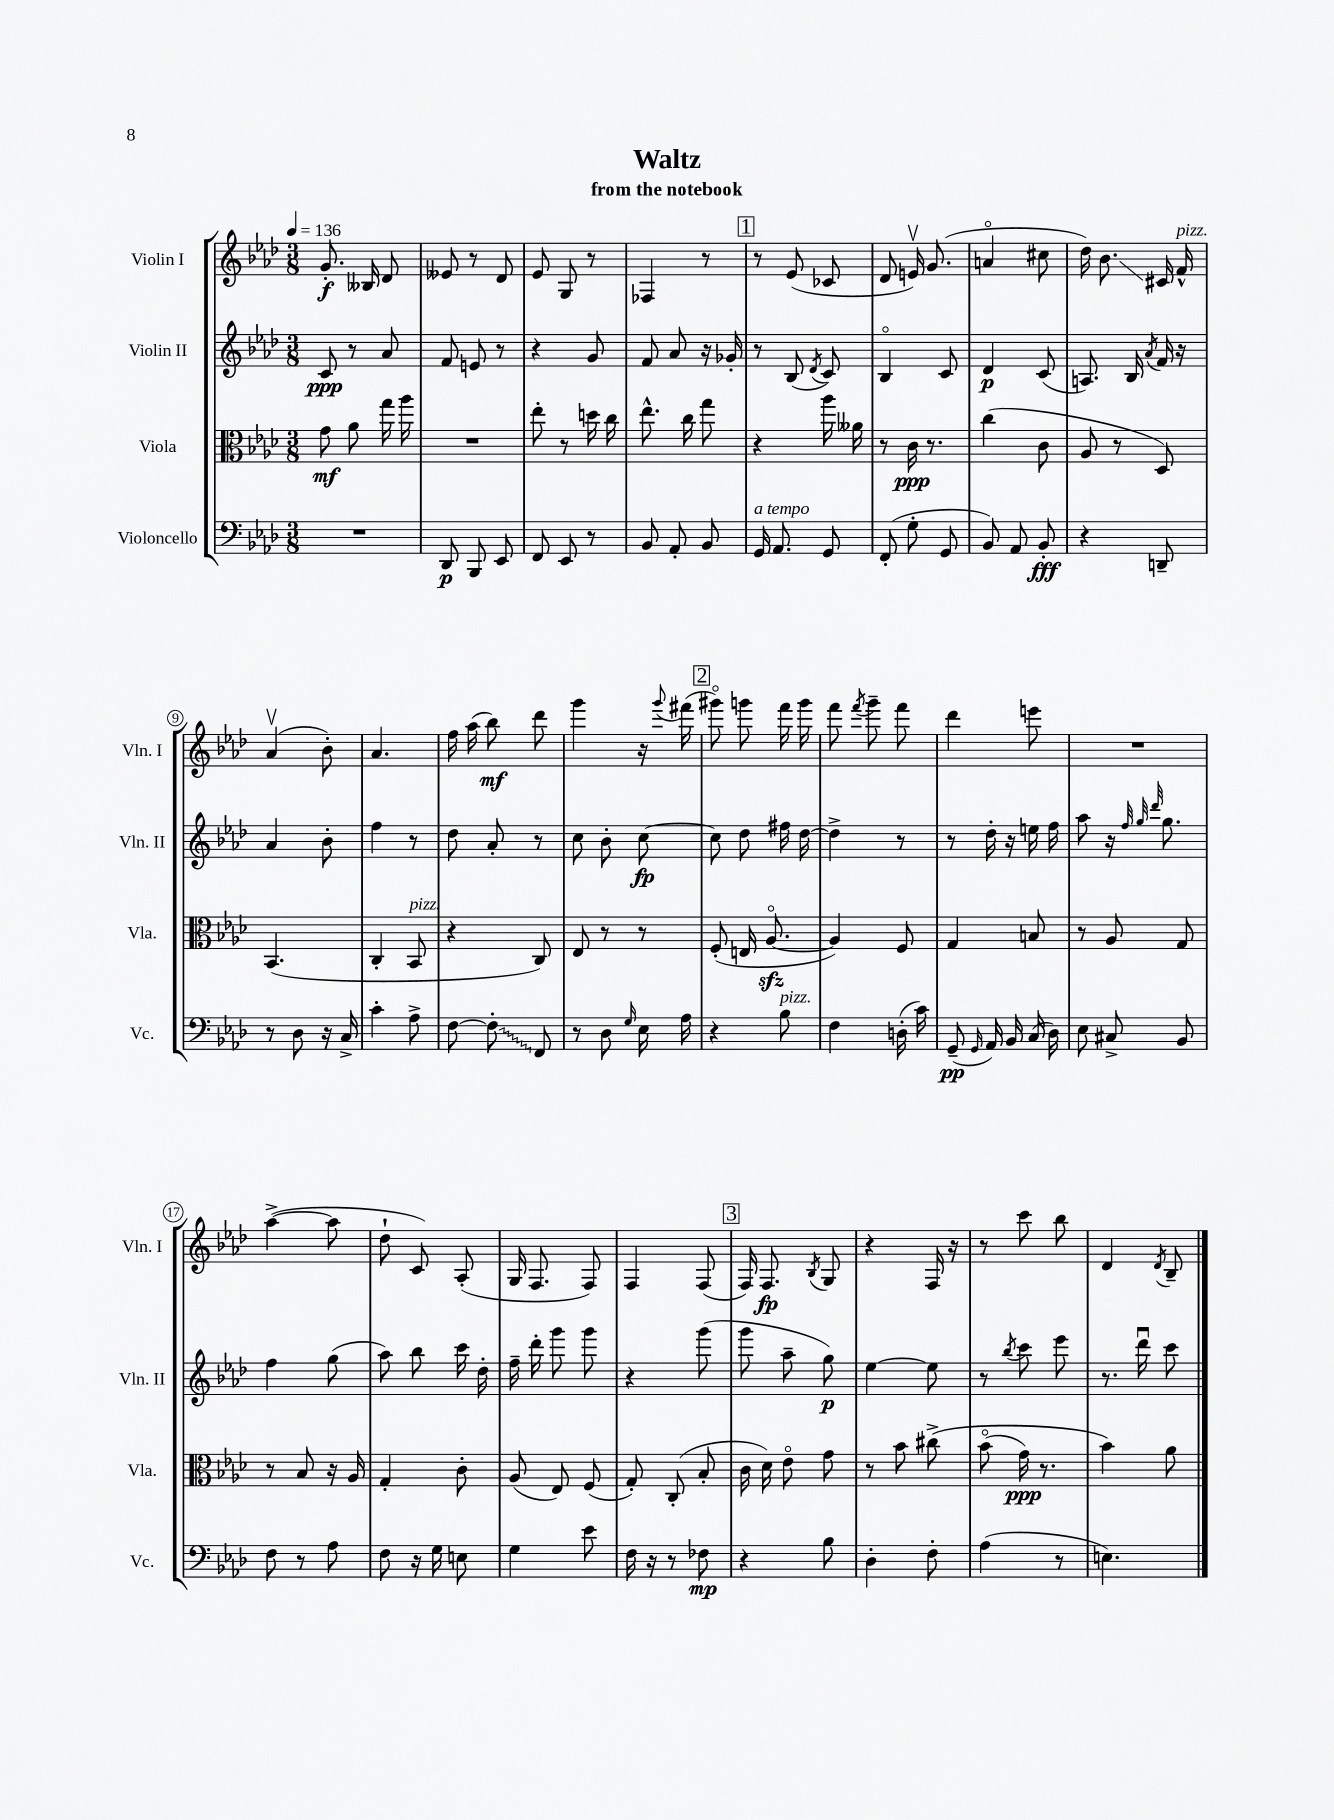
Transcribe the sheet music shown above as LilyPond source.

\header { title = "Waltz" subtitle = "from the notebook" }
<<
\new StaffGroup <<
\new Staff = "s0" \with { instrumentName = "Violin I" shortInstrumentName = "Vln. I" } {
    \clef treble \key aes \major \numericTimeSignature \time 3/8 \tempo 4 = 136
    \autoBeamOff g'8.-.\f beses16 des'8 |
    eeses'8 r8 des'8 |
    ees'8 g8 r8 |
    fes4 r8 |
    \mark \markup { \box "1" } r8 ees'8( ces'8 |
    des'8 e'16\upbow) g'8.( |
    a'4\flageolet cis''8 |
    des''16) bes'8.\glissando cis'16 f'16-^^\markup { \italic "pizz." } |
    aes'4\upbow( bes'8-.) |
    aes'4. |
    f''16 aes''16( bes''8\mf) des'''8 |
    g'''4 r16 \appoggiatura { g'''8 } fis'''16( |
    \mark \markup { \box "2" } gis'''8\flageolet) g'''8 f'''16 g'''16 |
    f'''8 \acciaccatura { f'''8 } g'''8-- f'''8 |
    des'''4 e'''8 |
    R4. |
    aes''4~->( aes''8 |
    des''8-! c'8) aes8-.( |
    g16 f8. f8) |
    f4 f8( |
    \mark \markup { \box "3" } f16) f8.\fp \acciaccatura { bes8 } g8 |
    r4 f16 r16 |
    r8 c'''8 bes''8 |
    des'4 \acciaccatura { des'8 } bes8-- \bar "|." |
}
\new Staff = "s1" \with { instrumentName = "Violin II" shortInstrumentName = "Vln. II" } {
    \clef treble \key aes \major \numericTimeSignature \time 3/8
    \autoBeamOff c'8\ppp r8 aes'8 |
    f'8 e'8 r8 |
    r4 g'8 |
    f'8 aes'8 r16 ges'16-. |
    \mark \markup { \box "1" } r8 bes8( \acciaccatura { des'8 } c'8) |
    bes4\flageolet c'8 |
    des'4\p c'8( |
    a8.) bes16 \acciaccatura { aes'8 } f'16 r16 |
    aes'4 bes'8-. |
    f''4 r8 |
    des''8 aes'8-. r8 |
    c''8 bes'8-. c''8~\fp |
    \mark \markup { \box "2" } c''8 des''8 fis''16 des''16~ |
    des''4-> r8 |
    r8 des''16-. r16 e''16 f''16 |
    aes''8 r16 \grace { f''32 g''32 des'''32 } g''8. |
    f''4 g''8( |
    aes''8) bes''8 c'''16 des''16-. |
    f''16-- des'''16-. g'''8 g'''8 |
    r4 g'''8( |
    \mark \markup { \box "3" } g'''8 aes''8-- g''8\p) |
    ees''4~ ees''8 |
    r8 \acciaccatura { bes''8 } c'''8 ees'''8 |
    r8. des'''16\downbow c'''8 \bar "|." |
}
\new Staff = "s2" \with { instrumentName = "Viola" shortInstrumentName = "Vla." } {
    \clef alto \key aes \major \numericTimeSignature \time 3/8
    \autoBeamOff g'8\mf aes'8 g''16 aes''16 |
    R4. |
    ees''8-. r8 d''16 c''16 |
    ees''8.-^ c''16 g''8 |
    \mark \markup { \box "1" } r4 aes''16 aeses'16 |
    r8 c'16\ppp r8. |
    c''4( c'8 |
    aes8 r8 des8) |
    bes,4.( |
    c4-. bes,8^\markup { \italic "pizz." } |
    r4 c8) |
    ees8 r8 r8 |
    \mark \markup { \box "2" } f8-.( e16 aes8.~\flageolet\sfz |
    aes4) f8 |
    g4 b8 |
    r8 aes8 g8 |
    r8 bes8 r16 aes16 |
    g4-. c'8-. |
    aes8( ees8) f8( |
    g8-.) c8-.( bes8-. |
    \mark \markup { \box "3" } c'16 des'16) ees'8\flageolet g'8 |
    r8 bes'8 cis''8->\( |
    bes'8\flageolet( g'16\ppp) r8. |
    bes'4\) aes'8 \bar "|." |
}
\new Staff = "s3" \with { instrumentName = "Violoncello" shortInstrumentName = "Vc." } {
    \clef bass \key aes \major \numericTimeSignature \time 3/8
    \autoBeamOff R4. |
    des,8\p bes,,8 ees,8 |
    f,8 ees,8 r8 |
    bes,8 aes,8-. bes,8 |
    \mark \markup { \box "1" } g,16^\markup { \italic "a tempo" } aes,8. g,8 |
    f,8-.( g8-. g,8 |
    bes,8) aes,8 bes,8-.\fff |
    r4 d,8-- |
    r8 des8 r16 c16-> |
    c'4-. aes8-> |
    f8~ \once \override Glissando.style = #'zigzag f8-.\glissando f,8 |
    r8 des8 \grace { g16 } ees16 aes16 |
    \mark \markup { \box "2" } r4 bes8^\markup { \italic "pizz." } |
    f4 d16-.( c'16) |
    g,8--\pp( \grace { g,16 } aes,16) bes,16 c16( des16) |
    ees8 cis8-> bes,8 |
    f8 r8 aes8 |
    f8 r16 g16 e8 |
    g4 ees'8 |
    f16 r16 r8 fes8\mp |
    \mark \markup { \box "3" } r4 bes8 |
    des4-. f8-. |
    aes4( r8 |
    e4.) \bar "|." |
}
>>
>>
\layout { \context { \Score \override BarNumber.stencil = #(make-stencil-circler 0.1 0.3 ly:text-interface::print) } }
